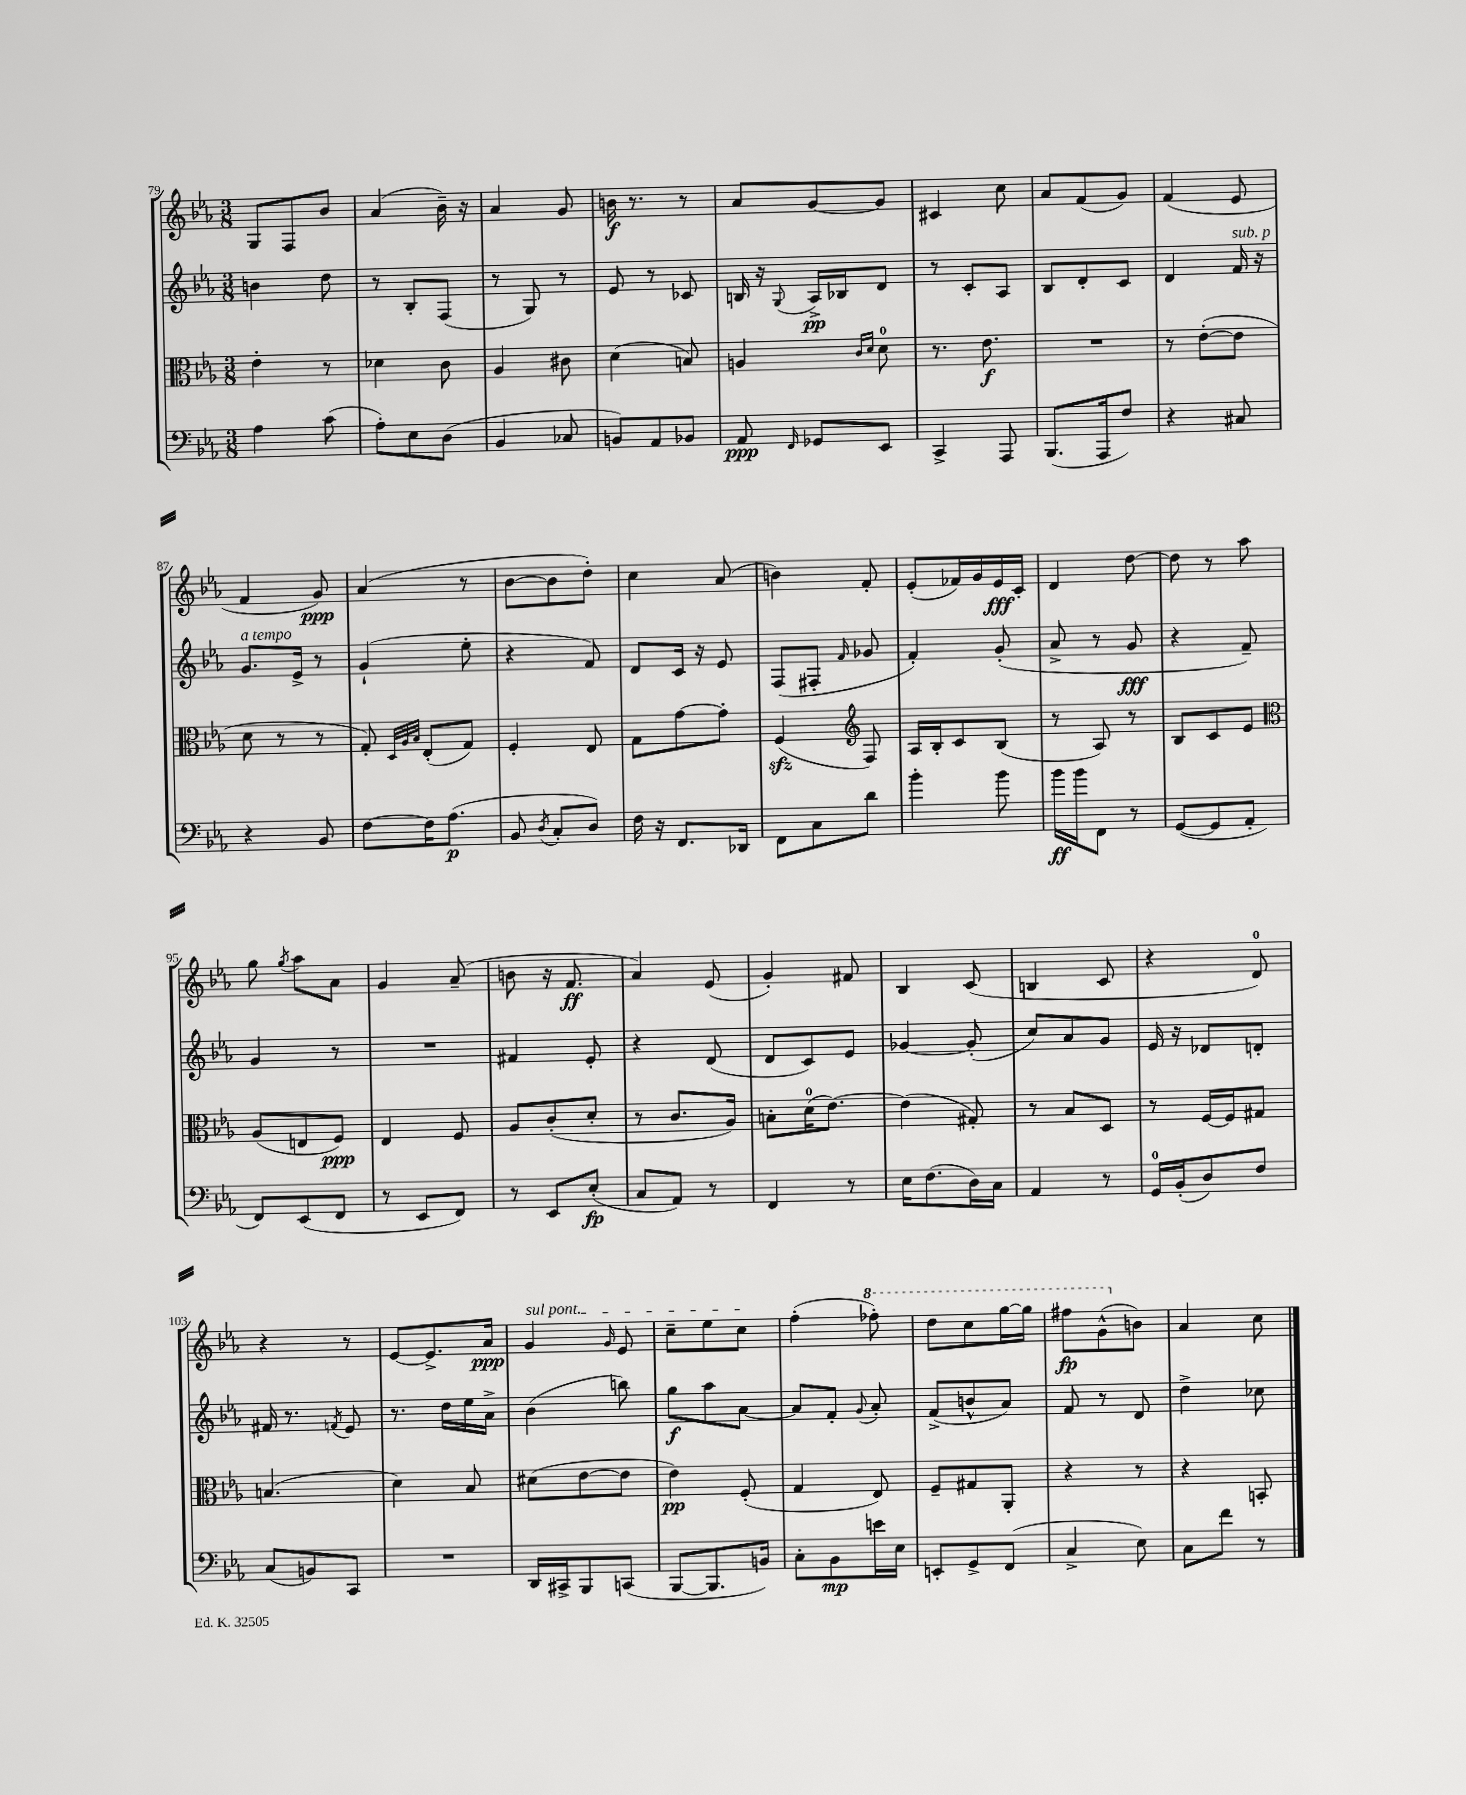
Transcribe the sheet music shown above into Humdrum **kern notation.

**kern	**kern	**kern	**kern
*staff4	*staff3	*staff2	*staff1
*clefF4	*clefC3	*clefG2	*clefG2
*k[b-e-a-]	*k[b-e-a-]	*k[b-e-a-]	*k[b-e-a-]
*M3/8	*M3/8	*M3/8	*M3/8
4A-	4e-'	4b	8G
.	.	.	8F
(8c	8r	8dd	8b-
=	=	=	=
8A-')	4d-	8r	(4a-
8E-	.	8B-'	.
(8D	8c	(8F	16b-~)
.	.	.	16r
=	=	=	=
4BB-	4A-	8r	4a-
.	.	8G)	.
8C-	8c#	8r	8g
=	=	=	=
8BB)	(4d	8e-	16b
.	.	.	8.r
8AA-	.	8r	.
8BB-	8B)	8c-	8r
=	=	=	=
8AA-	4A	16B	8a-
.	.	16r	.
16qqFF	.	8qqG	.
8GG-	.	16A-^	[8g
.	.	16B-	.
.	16qqc	.	.
.	16qqd	.	.
8EE-	8d	8d	8g]
=	=	=	=
4CC^	8.r	8r	4c#
.	.	8c'	.
.	8.e-	.	.
8AAA-	.	8A-	8cc
=	=	=	=
(8.BBB-	4.r	8B-	8a-
.	.	8d'	(8f
16AAA-	.	.	.
8F)	.	8c	8g)
=	=	=	=
4r	8r	4d	(4f
.	([8e-'	.	.
8C#	8e-]	16f	8e-
.	.	16r	.
=	=	=	=
4r	8d	8.g	4f
.	8r	.	.
.	.	16e-^	.
8BB-	8r	8r	8g)
=	=	=	=
[8F	8G')	(4g`	(4a-
.	32qqD	.	.
.	32qqA-	.	.
.	32qqB-	.	.
16F]	(8E-'	.	.
(8.A-	.	.	.
.	8G)	8ee-'	8r
=	=	=	=
8BB-	4F'	4r	[8b-
8qD	.	.	.
8C'	.	.	8b-]
8D)	8E-	8f)	8dd')
=	=	=	=
16F	8G	8d	4cc
16r	.	.	.
8.FF	[8g	16c	.
.	.	16r	.
.	8g']	8e-	(8a-
16DD-	.	.	.
=	=	=	=
8FF	(4F	(8F	4b)
8C	.	8F#'	.
*	*clefG2	*	*
.	.	16qqf	.
8d	8F)	8g-	8f'
=	=	=	=
4b-'	16A-	4f')	(8e-'
.	16B-'	.	.
.	8c	.	16f-)
.	.	.	16g
8b-	(8B-	(8g'	16e-
.	.	.	16c'
=	=	=	=
16b-	8r	8a-^	4d
16b-	.	.	.
8FF	8A-)	8r	.
8r	8r	8g	[8dd
=	=	=	=
([8GG	8B-	4r	8dd]
8GG]	8c	.	8r
8AA-'	8e-	8f~)	8aa-
=	=	=	=
*	*clefC3	*	*
8FF)	(8A-	4g	8gg
.	.	.	8qgg
(8EE-	8E	.	8aa-
8FF	8F)	8r	8a-
=	=	=	=
8r	4E-	4.r	4g
8EE-	.	.	.
8FF)	8F	.	(8a-~
=	=	=	=
8r	8A-	4f#	8b
8EE-	(8c'	.	16r
.	.	.	8.f
(8E-'	8d'	8e-'	.
=	=	=	=
8C	8r	4r	4a-)
8AA-)	8.c	.	.
8r	.	(8d	(8e-
.	16A-)	.	.
=	=	=	=
4FF	8B'	8d	4g')
.	(16d	8c)	.
.	[8.e-)	.	.
8r	.	8e-	8f#
=	=	=	=
16E-	(4e-]	[4g-	4B-
(8.F	.	.	.
16D)	8G#')	(8g-']	(8c
16C	.	.	.
=	=	=	=
4AA-	8r	8cc)	4B
.	8B-	8a-	.
8r	8D	8g	8c
=	=	=	=
16GG	8r	16e-	4r
(16BB-'	.	16r	.
8D)	[16F	8d-	.
.	16F]	.	.
8F	8G#	8d'	8d)
=	=	=	=
(8C	(4.B	16f#	4r
.	.	8.r	.
8BB)	.	.	.
.	.	8qf	.
8CC	.	8e-	8r
=	=	=	=
4.r	4d)	8.r	[8e-
.	.	.	8.e-^]
.	.	16dd	.
.	8B-	16ee-	.
.	.	16a-^	16a-
=	=	=	=
16DD	(8d#	(4b-	4g
16CC#^	.	.	.
8BBB-	[8e-	.	.
.	.	.	16qqg
(8CC	8e-]	8bb)	8e-
=	=	=	=
[8BBB-	4e-)	8gg	8cc~
8.BBB-]	.	8aa-	8ee-
.	(8F'	[8a-	8cc
16BB)	.	.	.
=	=	=	=
8C'	4G	8a-]	(4ff'
8BB-	.	8f'	.
.	.	8qqg	.
16e	8E-)	8a-'	8fff-')
16E-	.	.	.
=	=	=	=
8EE'	8F~	(8f^	8ddd
8GG^	8G#	8b^^	8ccc
(8FF	8AA-'	8a-)	[16ggg
.	.	.	16ggg]
=	=	=	=
4C^	4r	8f	8fff#
.	.	8r	(8gg^^
8E-)	8r	8d	8b)
=	=	=	=
8C	4r	4dd^	4a-
8f	.	.	.
8r	8BB'	8cc-	8cc
==	==	==	==
*-	*-	*-	*-
